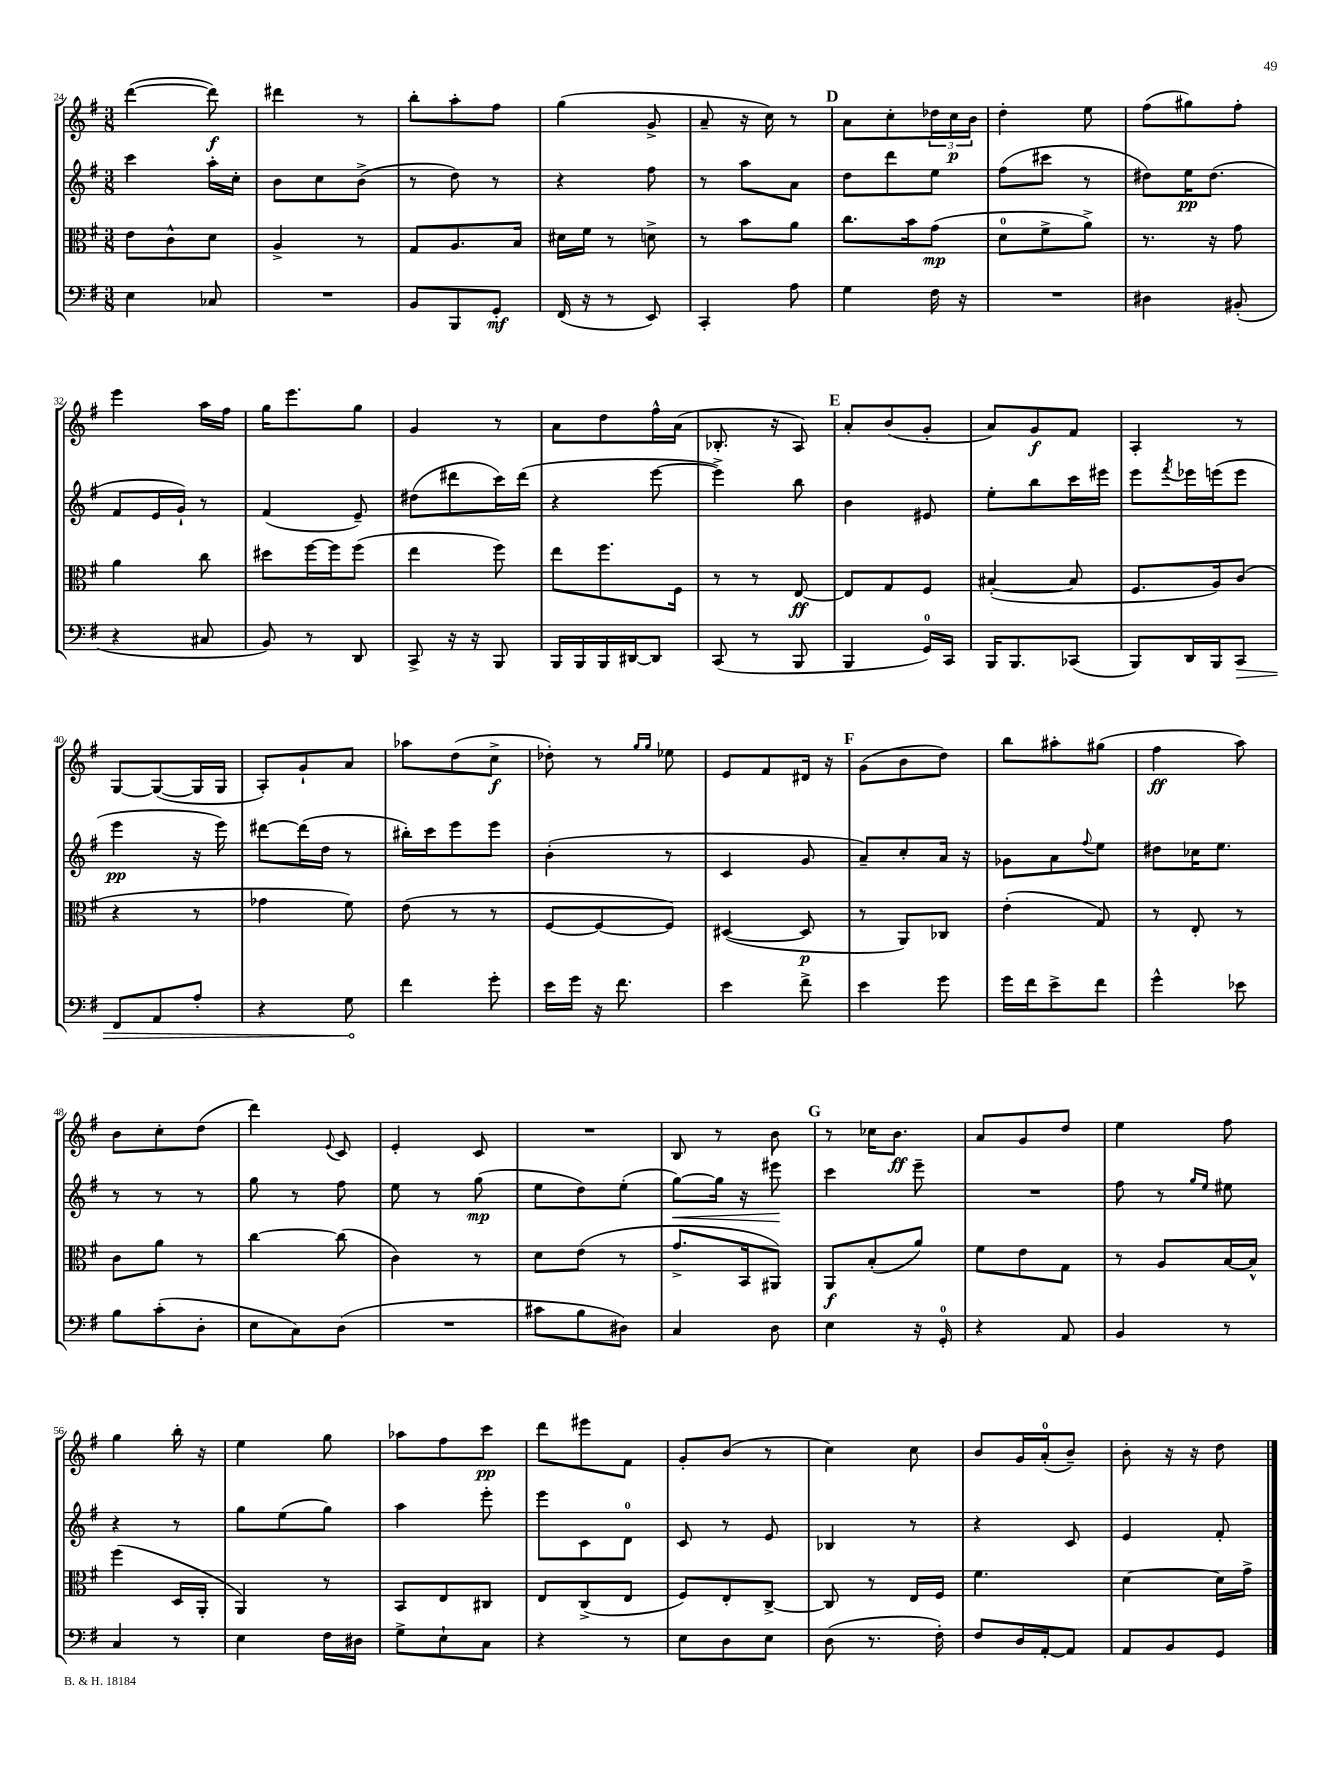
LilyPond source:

<<
\new StaffGroup <<
\new Staff = "s0" {
    \clef treble \key g \major \numericTimeSignature \time 3/8
    d'''4~( d'''8\f) |
    dis'''4 r8 |
    b''8-. a''8-. fis''8 |
    g''4( g'8-> |
    a'8-- r16 c''16) r8 |
    \mark \markup { \bold "D" } a'8 c''8-. \tuplet 3/2 { des''16 c''16\p b'16 } |
    d''4-. e''8 |
    fis''8( gis''8) fis''8-. |
    e'''4 a''16 fis''16 |
    g''16 e'''8. g''8 |
    g'4 r8 |
    a'8 d''8 fis''16-^ a'16( |
    bes8.-. r16 a8) |
    \mark \markup { \bold "E" } a'8-. b'8( g'8-. |
    a'8) g'8\f fis'8 |
    a4-. r8 |
    g8~ g8~( g16 g16 |
    a8-.) g'8-! a'8 |
    aes''8 d''8( c''8->\f |
    des''8-.) r8 \grace { g''16 g''16 } ees''8 |
    e'8 fis'8 dis'16 r16 |
    \mark \markup { \bold "F" } g'8( b'8 d''8) |
    b''8 ais''8-. gis''8( |
    fis''4\ff a''8) |
    b'8 c''8-. d''8( |
    d'''4) \appoggiatura { e'8 } c'8 |
    e'4-. c'8 |
    R4. |
    b8 r8 b'8 |
    \mark \markup { \bold "G" } r8 ces''16 b'8.\ff |
    a'8 g'8 d''8 |
    e''4 fis''8 |
    g''4 b''16-. r16 |
    e''4 g''8 |
    aes''8 fis''8 c'''8\pp |
    d'''8 eis'''8 fis'8 |
    g'8-. b'8( r8 |
    c''4) c''8 |
    b'8 g'16 a'16-0-.( b'8--) |
    b'8-. r16 r16 d''8 \bar "|." |
}
\new Staff = "s1" {
    \clef treble \key g \major \numericTimeSignature \time 3/8
    c'''4 a''16-. c''16-. |
    b'8 c''8 b'8->( |
    r8 d''8) r8 |
    r4 fis''8 |
    r8 a''8 a'8 |
    \mark \markup { \bold "D" } d''8 d'''8 e''8 |
    fis''8( cis'''8 r8 |
    dis''8) e''16\pp dis''8.( |
    fis'8 e'16 g'16-!) r8 |
    fis'4( e'8--) |
    dis''8( dis'''8 c'''16) dis'''16( |
    r4 e'''8~ |
    e'''4->) b''8 |
    \mark \markup { \bold "E" } b'4 eis'8 |
    e''8-. b''8 c'''16 eis'''16 |
    e'''8 \acciaccatura { fis'''8 } ees'''16 e'''16( e'''8 |
    e'''4\pp r16 e'''16) |
    dis'''8~ dis'''16( d''16 r8 |
    bis''16-.) c'''16 e'''8 e'''8 |
    b'4-.( r8 |
    c'4 g'8 |
    \mark \markup { \bold "F" } a'8--) c''8-. a'16 r16 |
    ges'8 a'8 \appoggiatura { fis''8 } e''8 |
    dis''8 ces''16 e''8. |
    r8 r8 r8 |
    g''8 r8 fis''8 |
    e''8 r8 g''8\mp( |
    e''8 d''8) e''8-.( |
    g''8~\<) g''16 r16 eis'''8\! |
    \mark \markup { \bold "G" } c'''4 e'''8-- |
    R4. |
    fis''8 r8 \grace { g''16 e''16 } eis''8 |
    r4 r8 |
    g''8 e''8( g''8) |
    a''4 e'''8-. |
    e'''8 c'8 d'8-0 |
    c'8 r8 e'8 |
    bes4 r8 |
    r4 c'8 |
    e'4 fis'8-. \bar "|." |
}
\new Staff = "s2" {
    \clef alto \key g \major \numericTimeSignature \time 3/8
    e'8 c'8-^ d'8 |
    a4-> r8 |
    g8 a8. b16 |
    dis'16 fis'16 r8 d'8-> |
    r8 b'8 a'8 |
    \mark \markup { \bold "D" } c''8. b'16 g'8\mp( |
    d'8-0 fis'8-> a'8->) |
    r8. r16 g'8 |
    a'4 c''8 |
    dis''8 fis''16~ fis''16 fis''8( |
    e''4 fis''8) |
    e''8 fis''8. fis16 |
    r8 r8 e8~\ff |
    \mark \markup { \bold "E" } e8 g8 fis8 |
    bis4~-.( bis8 |
    fis8. a16) c'8( |
    r4 r8 |
    ges'4 fis'8) |
    e'8( r8 r8 |
    fis8~ fis8~ fis8) |
    dis4~( dis8\p |
    \mark \markup { \bold "F" } r8 a,8) ces8 |
    e'4-.( g8) |
    r8 e8-. r8 |
    c'8 a'8 r8 |
    c''4~ c''8( |
    c'4) r8 |
    d'8 e'8( r8 |
    g'8.-> b,16 ais,8) |
    \mark \markup { \bold "G" } a,8\f b8-.( a'8) |
    fis'8 e'8 g8 |
    r8 a8 b16~ b16-^ |
    fis''4( d16 a,16-. |
    a,4) r8 |
    b,8 e8 cis8 |
    e8 c8->( e8 |
    fis8) e8-. c8~-> |
    c8 r8 e16 fis16 |
    fis'4. |
    d'4~ d'16 g'16-> \bar "|." |
}
\new Staff = "s3" {
    \clef bass \key g \major \numericTimeSignature \time 3/8
    e4 ces8 |
    R4. |
    b,8 b,,8 g,8-.\mf |
    fis,16( r16 r8 e,8) |
    c,4-. a8 |
    \mark \markup { \bold "D" } g4 fis16 r16 |
    R4. |
    dis4 bis,8-.( |
    r4 cis8 |
    b,8) r8 d,8 |
    c,8-> r16 r16 b,,8 |
    b,,16 b,,16 b,,16 dis,16~ dis,8 |
    c,8( r8 b,,8 |
    \mark \markup { \bold "E" } b,,4 g,16-0) c,16 |
    b,,16 b,,8. ces,8( |
    b,,8) d,16 b,,16 \once \override Hairpin.circled-tip = ##t c,8\> |
    fis,8 a,8 a8-. |
    r4 g8\! |
    fis'4 g'8-. |
    e'16 g'16 r16 fis'8. |
    e'4 fis'8-> |
    \mark \markup { \bold "F" } e'4 g'8 |
    g'16 fis'16 e'8-> fis'8 |
    g'4-^ ees'8 |
    b8 c'8-.( d8-. |
    e8 c8) d8( |
    R4. |
    cis'8 b8 dis8) |
    c4 d8 |
    \mark \markup { \bold "G" } e4 r16 g,16-0-. |
    r4 a,8 |
    b,4 r8 |
    c4 r8 |
    e4 fis16 dis16 |
    g8-> e8-! c8 |
    r4 r8 |
    e8 d8 e8 |
    d8( r8. fis16-.) |
    fis8 d16 a,16~-. a,8 |
    a,8 b,8 g,8 \bar "|." |
}
>>
>>
\layout { \context { \Score currentBarNumber = #24 } }
